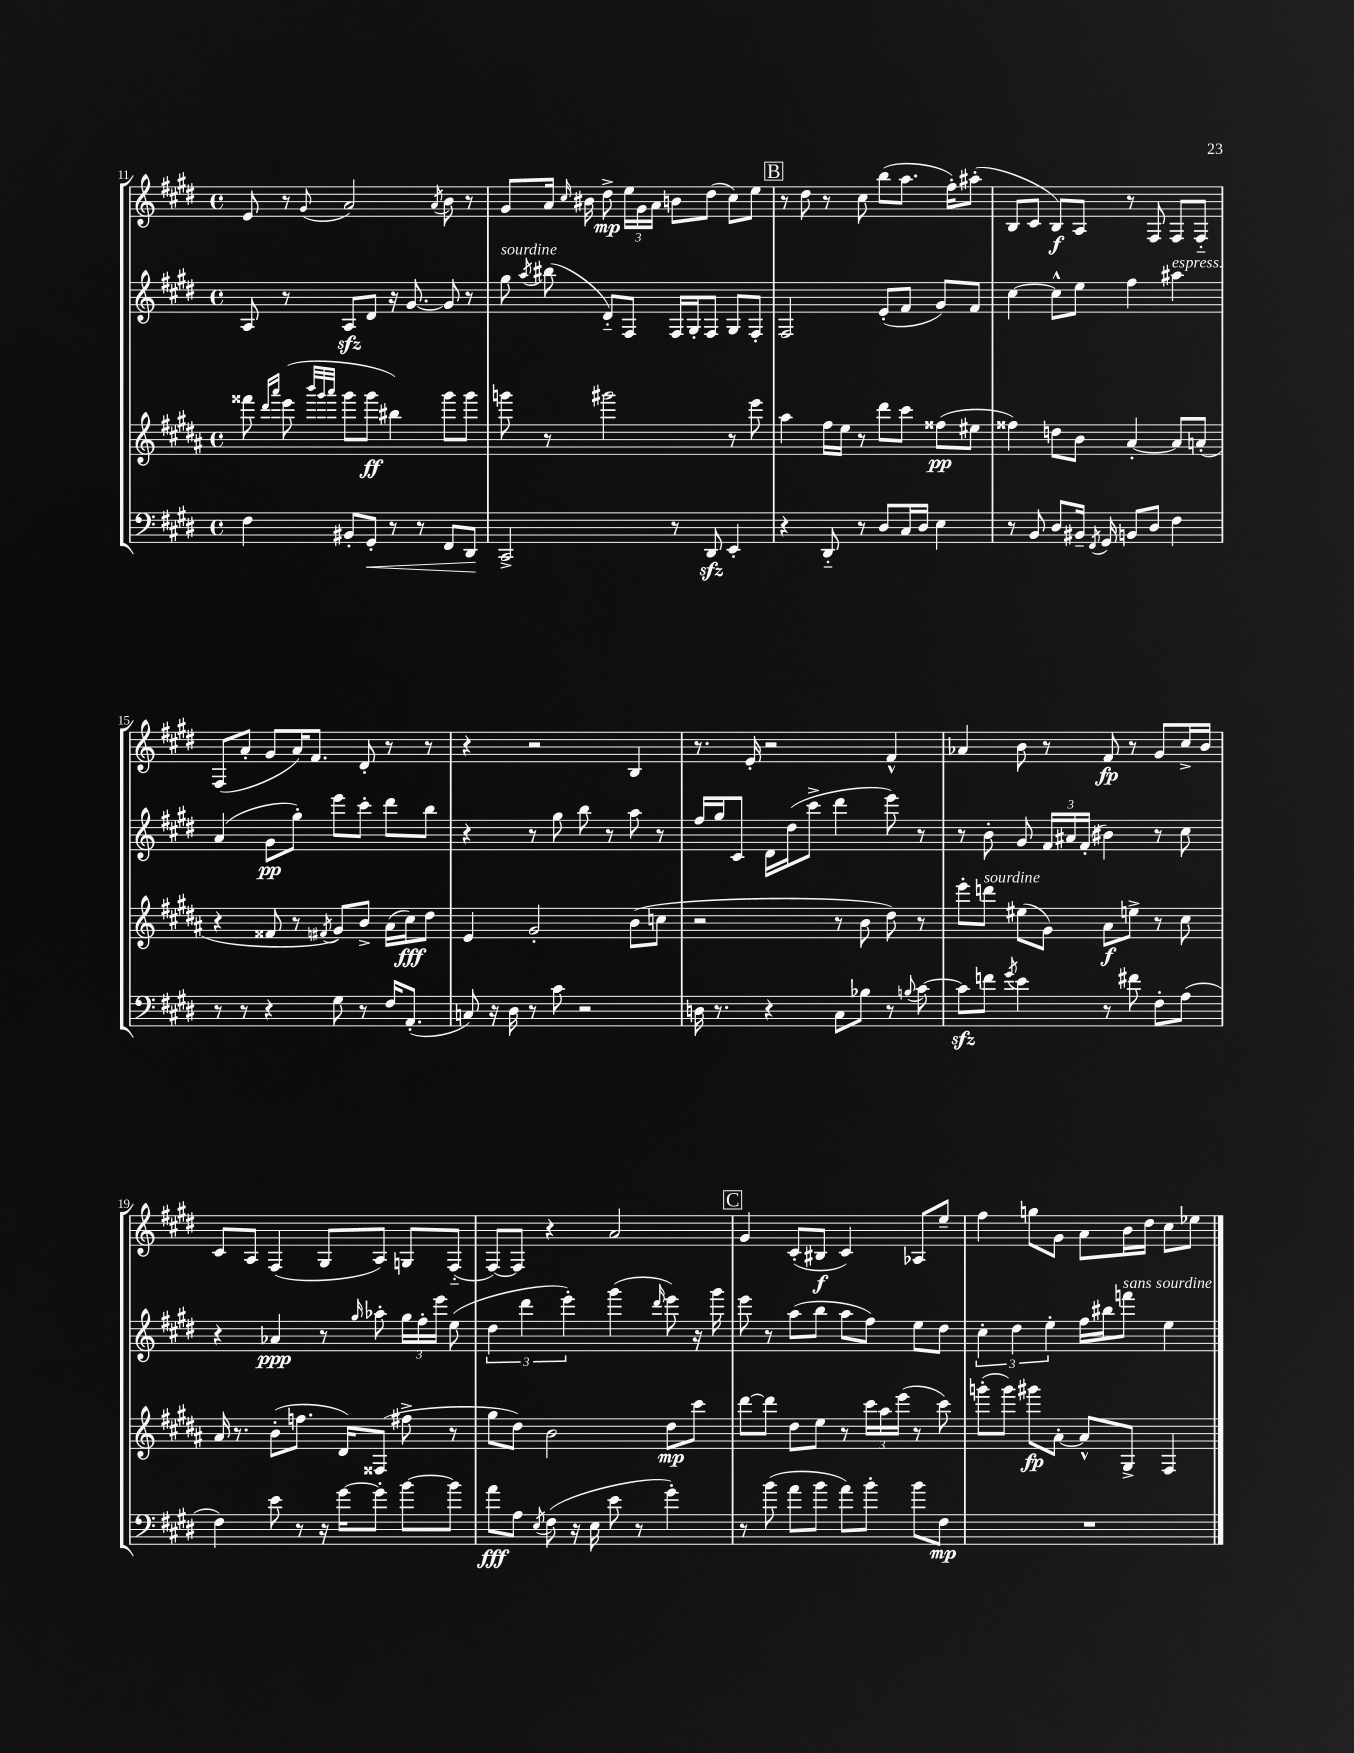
<<
\new StaffGroup <<
\new Staff = "s0" {
    \clef treble \key e \major \defaultTimeSignature \time 4/4
    \autoBeamOff e'8 r8 \appoggiatura { gis'8 } a'2 \acciaccatura { a'8 } b'8 r8 |
    gis'8[ a'16] \grace { cis''16 } bis'16 dis''8->\mp \tuplet 3/2 { e''16[ gis'16 a'16] } b'8[ dis''8]( cis''8[) e''8] |
    \mark \markup { \box "B" } r8 dis''8 r8 cis''8 b''8[( a''8.] fis''16[-.) ais''8]-.( |
    b8[ cis'8] b8[\f) a8] r8 fis8 fis8[ fis8]-_ |
    fis8[( a'8]-. gis'8[ a'16) fis'8.] dis'8-. r8 r8 |
    r4 r2 b4 |
    r8. e'16-. r2 fis'4-^ |
    aes'4 b'8 r8 fis'8\fp r8 gis'8[ cis''16-> b'16] |
    cis'8[ a8] fis4( gis8[ a8]) g8[ fis8]-_( |
    fis8[~) fis8] r4 a'2 |
    \mark \markup { \box "C" } gis'4 cis'8[-.( bis8]\f cis'4) aes8[ e''8]-- |
    fis''4 g''8[ gis'8] a'8[ b'16 dis''16] cis''8[ ees''8] \bar "|." |
}
\new Staff = "s1" {
    \clef treble \key e \major \defaultTimeSignature \time 4/4
    \autoBeamOff a8 r8 a8[\sfz dis'8] r16 gis'8.~ gis'8 r8 |
    gis''8^\markup { \italic "sourdine" } \acciaccatura { a''8 } bis''8( dis'8[-_) fis8] fis16[ gis16-. fis8] gis8[ fis8]-. |
    \mark \markup { \box "B" } fis2 e'8[-.( fis'8] gis'8[) fis'8] |
    cis''4~ cis''8[-^ e''8] fis''4 ais''4^\markup { \italic "espress." } |
    a'4( gis'8[\pp gis''8]-.) e'''8[ cis'''8]-. dis'''8[ b''8] |
    r4 r8 gis''8 b''8 r8 a''8 r8 |
    fis''16[ gis''16 cis'8] dis'16[ dis''16( cis'''8]-> dis'''4 e'''8) r8 |
    r8 b'8-. gis'8 \tuplet 3/2 { fis'16[ ais'16 fis'16]-.( } bis'4) r8 cis''8 |
    r4 aes'4\ppp r8 \grace { gis''16 } aes''8-. \tuplet 3/2 { gis''16[ fis''16-. e'''16] } e''8( |
    \tuplet 3/2 { dis''4 dis'''4 e'''4-.) } gis'''4( \grace { dis'''16 } e'''8) r16 gis'''16 |
    \mark \markup { \box "C" } e'''8 r8 a''8[( b''8] a''8[ fis''8]) e''8[ dis''8] |
    \tuplet 3/2 { cis''4-. dis''4 e''4-. } fis''16[ bis''16 f'''8]^\markup { \italic "sans sourdine" } e''4 \bar "|." |
}
\new Staff = "s2" {
    \clef treble \key b \major \defaultTimeSignature \time 4/4
    \autoBeamOff fisis'''8 \grace { dis'''16[ ais'''16] } e'''8( \grace { b'''32[ gis'''32 ais'''32] } gis'''8[ gis'''8]\ff bis''4) gis'''8[ gis'''8] |
    g'''8 r8 gis'''2 r8 e'''8 |
    \mark \markup { \box "B" } ais''4 fis''16[ e''16] r8 dis'''8[ cis'''8] fisis''8[\pp( eis''8] |
    fisis''4) d''8[ b'8] ais'4~-. ais'8[ a'8]-.( |
    r4 fisis'8 r8 \acciaccatura { fis'8 } gis'8[) b'8]-> ais'16[( cis''16\fff) dis''8] |
    e'4 gis'2-. b'8[( c''8] |
    r2 r8 b'8 dis''8) r8 |
    e'''8[-. d'''8]^\markup { \italic "sourdine" } eis''8[( gis'8]) ais'8[\f e''8]-> r8 cis''8 |
    ais'16 r8. b'8[-.( f''8.] dis'16[) fisis8]( fis''8-> r8 |
    gis''8[ dis''8]) b'2 dis''8[\mp cis'''8] |
    \mark \markup { \box "C" } dis'''8[~ dis'''8] dis''8[ e''8] r8 \tuplet 3/2 { cis'''16[ ais''16 e'''16]( } r8 cis'''8) |
    g'''8[-.( g'''8]) gis'''8[\fp ais'8]~-. ais'8[-^ gis8]-> fis4 \bar "|." |
}
\new Staff = "s3" {
    \clef bass \key e \major \defaultTimeSignature \time 4/4
    \autoBeamOff fis4 bis,8[-. gis,8]-.\< r8 r8 fis,8[ dis,8]\! |
    cis,2-> r8 dis,8\sfz e,4-. |
    \mark \markup { \box "B" } r4 dis,8-_ r8 dis8[ cis16 dis16] e4 |
    r8 b,8 dis8[ bis,16]-- \acciaccatura { fis,8 } gis,16 b,8[ dis8] fis4 |
    r8 r8 r4 gis8 r8 fis16[ a,8.]-.( |
    c8) r16 dis16 r8 cis'8 r2 |
    d16 r8. r4 cis8[ bes8] r8 \appoggiatura { b8 } cis'8~ |
    cis'8[\sfz f'8] \acciaccatura { gis'8 } e'4 r8 fis'8 fis8[-. a8]( |
    fis4) e'8 r8 r16 gis'16[~ gis'8]-. b'8[~ b'8] |
    a'8[\fff a8] \acciaccatura { e8 } fis8( r16 e16 e'8 r8 gis'4-.) |
    \mark \markup { \box "C" } r8 b'8( a'8[ b'8] a'8[) b'8]-. b'8[ fis8]\mp |
    R1 \bar "|." |
}
>>
>>
\layout { \context { \Score currentBarNumber = #11 } }
